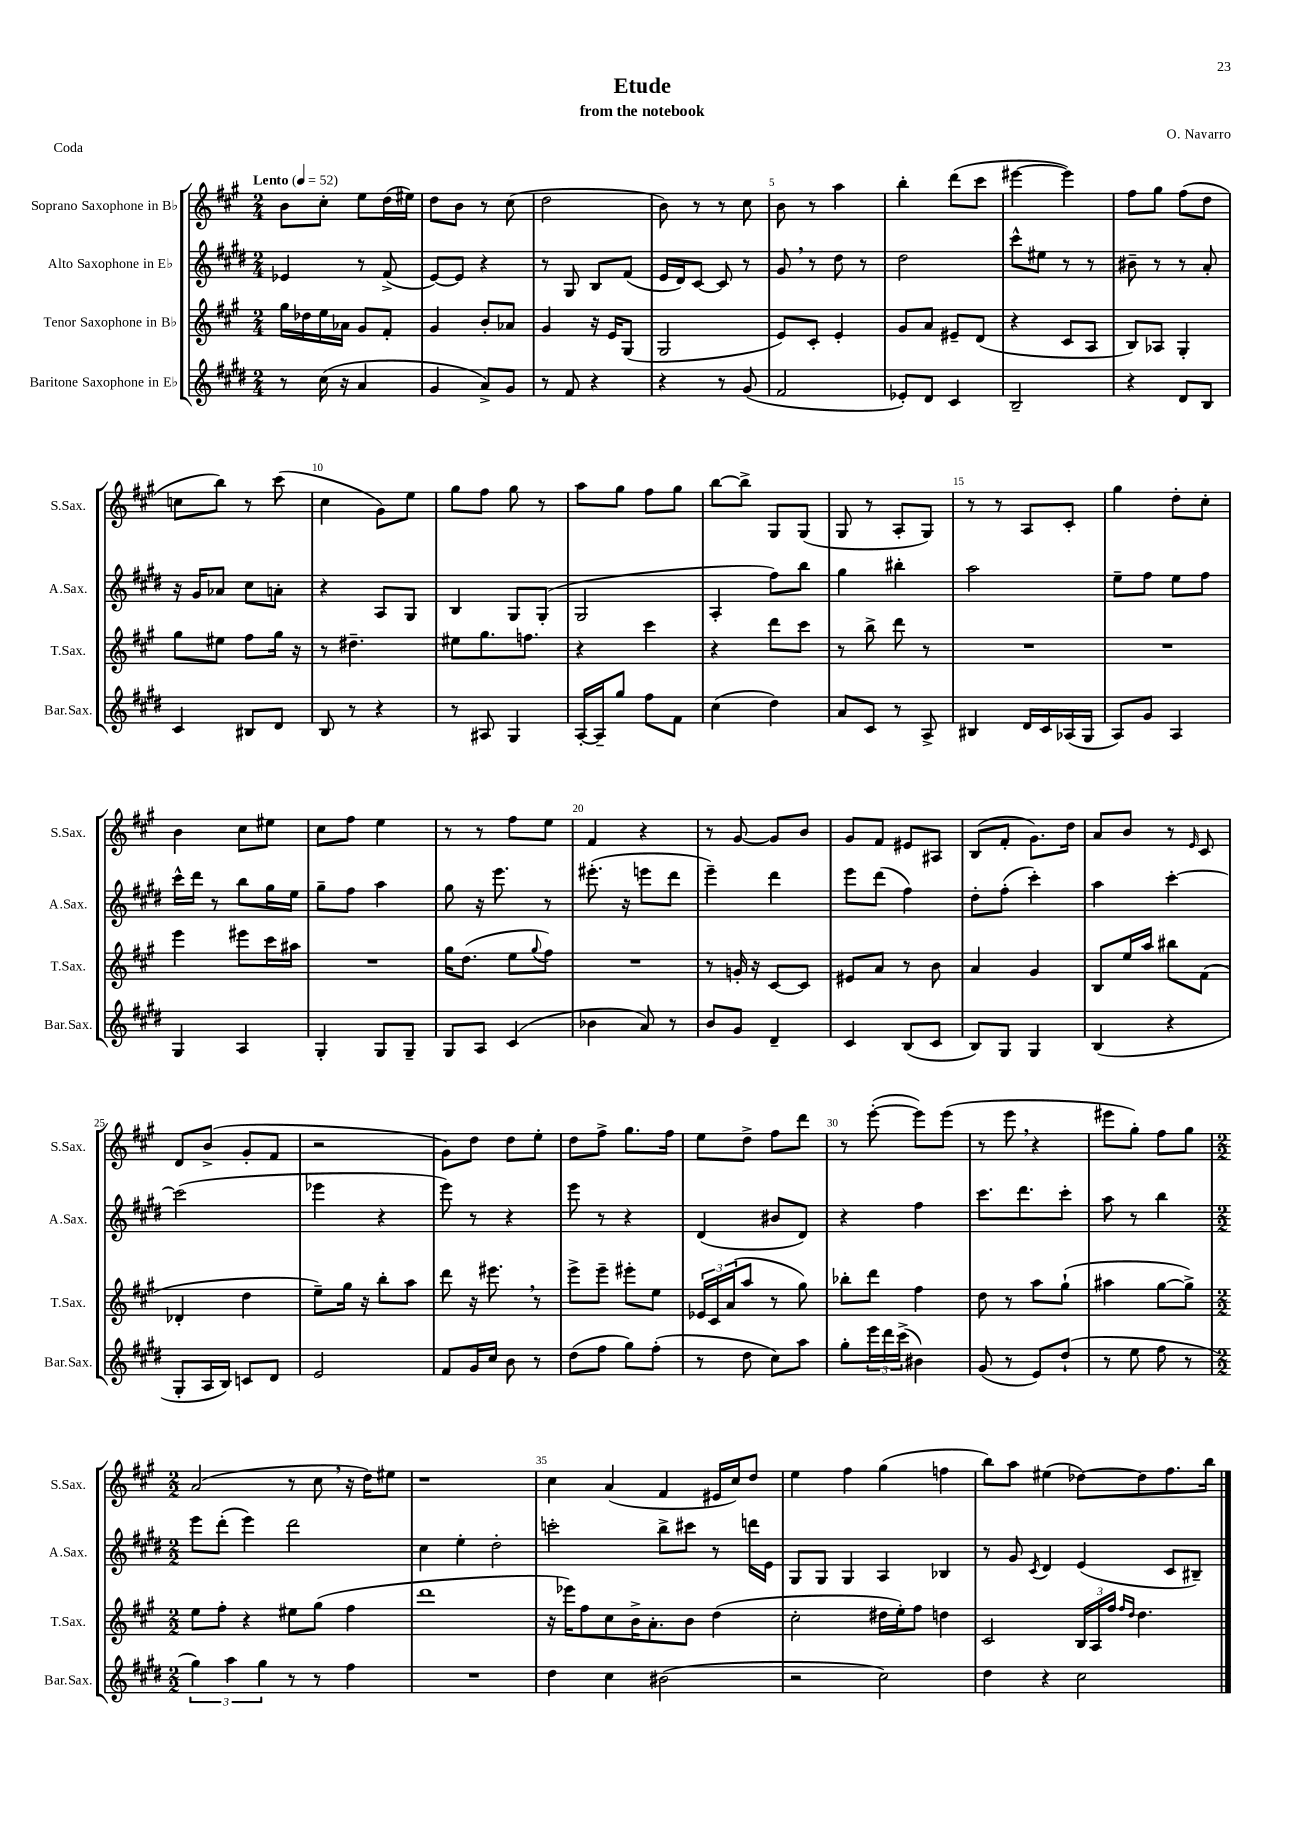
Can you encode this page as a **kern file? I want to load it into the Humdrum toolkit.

**kern	**kern	**kern	**kern
*part4	*part3	*part2	*part1
*staff4	*staff3	*staff2	*staff1
*I"Baritone Saxophone in E♭	*I"Tenor Saxophone in B♭	*I"Alto Saxophone in E♭	*I"Soprano Saxophone in B♭
*I'Bar.Sax.	*I'T.Sax.	*I'A.Sax.	*I'S.Sax.
*clefG2	*clefG2	*clefG2	*clefG2
*k[f#c#g#d#]	*k[f#c#g#]	*k[f#c#g#d#]	*k[f#c#g#]
*M2/4	*M2/4	*M2/4	*M2/4
*MM52	*MM52	*MM52	*MM52
=1	=1	=1	=1
!	!	!	!LO:TX:a:B:t=Lento
8r	16gg#\LL	4e-X/	8b\L
.	16dd-X\	.	.
(16cc#\	16ee\	.	8cc#'\J
16r	16a-X\JJ	.	.
4a/	8g#/L	8r	8ee\L
.	8f#'/J	(8f#^/	(16dd\L
.	.	.	16ee#X\JJ)
=2	=2	=2	=2
4g#/	4g#/	[8e/L)	8dd\L
.	.	8e/J]	8b\J
8a^/L)	8b'/L	4r	8r
8g#/J	8a-X/J	.	(8cc#\
=3	=3	=3	=3
8r	4g#/	8r	2dd\
8f#/	.	8G#/	.
4r	16r	8B/L	.
.	16e/KL	.	.
.	(8G#/J	(8f#/J	.
=4	=4	=4	=4
4r	2G#/	16e/LL	8b\)
.	.	16d#/J)	.
.	.	[8c#/J	8r
8r	.	8c#/]	8r
(8g#/	.	8r	8cc#\
=5	=5	=5	=5
2f#/	8e/L)	8g#,/	8b\
.	8c#'/J	8r	8r
.	4e'/	8dd#\	4aa\
.	.	8r	.
=6	=6	=6	=6
8e-X'/L)	8g#/L	2dd#\	4bb'\
8d#/J	8a/J	.	.
4c#/	8e#X~/L	.	(8ddd\L
.	(8d/J	.	8ccc#\J
=7	=7	=7	=7
2B~/	4r	8ccc#^^\L	[4eee#X\
.	.	8ee#X\J	.
.	8c#/L	8r	4eee#\])
.	8A/J	8r	.
=8	=8	=8	=8
4r	8B/L)	8b#X~\	8ff#\L
.	8A-X/J	8r	8gg#\J
8d#/L	4G#'/	8r	(8ff#\L
8B/J	.	8a'/	8dd\J
!!LO:LB:g=z
=9	=9	=9	=9
4c#/	8gg#\L	16r	8ccn\L
.	.	16g#/KL	.
.	8ee#X\J	8a-X/J	8bb\J)
8B#X/L	8ff#\L	8cc#\L	8r
8d#/J	16gg#\Jk	8an'\J	(8ccc#\
.	16r	.	.
=10	=10	=10	=10
8B/	8r	4r	4cc#\
8r	4.dd#X~\	.	.
4r	.	8A/L	8g#\L)
.	.	8G#/J	8ee\J
=11	=11	=11	=11
8r	8ee#X\L	4B/	8gg#\L
8A#X/	8.gg#\	.	8ff#\J
4G#/	.	8G#/L	8gg#\
.	8.ffn\J	.	.
.	.	(8G#'/J	8r
=12	=12	=12	=12
[16A'/LL	4r	2G#/	8aa\L
16A~/J]	.	.	.
8gg#/J	.	.	8gg#\J
8ff#\L	4ccc#\	.	8ff#\L
8f#\J	.	.	8gg#\J
=13	=13	=13	=13
(4cc#\	4r	4A'/	[8bb\L
.	.	.	8bb^\J]
4dd#\)	8ddd\L	8ff#\L)	8G#/L
.	8ccc#\J	8bb\J	(8G#/J
=14	=14	=14	=14
8a/L	8r	4gg#\	8G#/
8c#/J	8bb^\	.	8r
8r	8ddd\	4bb#X'\	8A'/L
8A^/	8r	.	8G#/J)
=15	=15	=15	=15
4B#X/	2r	2aa\	8r
.	.	.	8r
16d#/LL	.	.	8A/L
16c#/	.	.	.
(16A-X/	.	.	8c#'/J
16G#/JJ	.	.	.
=16	=16	=16	=16
8A/L)	2r	8ee~\L	4gg#\
8g#/J	.	8ff#\J	.
4A/	.	8ee\L	8dd'\L
.	.	8ff#\J	8cc#'\J
!!LO:LB:g=z
=17	=17	=17	=17
4G#/	4eee\	16ccc#^^\LL	4b\
.	.	16ddd#\JJ	.
.	.	8r	.
4A/	8eee#X\L	8bb\L	8cc#\L
.	16ccc#\L	16gg#\L	8ee#X\J
.	16aa#X\JJ	16ee\JJ	.
=18	=18	=18	=18
4G#'/	2r	8gg#~\L	8cc#\L
.	.	8ff#\J	8ff#\J
8G#/L	.	4aa\	4ee\
8G#~/J	.	.	.
=19	=19	=19	=19
8G#/L	16gg#\KL	8gg#\	8r
.	(8.dd\J	.	.
8A/J	.	16r	8r
.	.	8.eee\	.
(4c#/	8ee\L	.	8ff#\L
.	8qqgg#/	.	.
.	8ff#\J)	8r	8ee\J
=20	=20	=20	=20
4b-X\	2r	(8.eee#X'\	4f#/
.	.	16r	.
8a/)	.	8eeen\L	4r
8r	.	8ddd#\J	.
=21	=21	=21	=21
8b/L	8r	4eee~\)	8r
8g#/J	16gn'/	.	[8g#/
.	16r	.	.
4d#~/	[8c#/L	4ddd#\	8g#/L]
.	8c#/J]	.	8b/J
=22	=22	=22	=22
4c#/	8e#X/L	8eee\L	8g#/L
.	8a/J	(8ddd#\J	8f#/J
(8B/L	8r	4ff#\)	8e#X/L
8c#/J	8b\	.	8A#X/J
=23	=23	=23	=23
8B/L)	4a/	8dd#'\L	(8B/L
8G#/J	.	(8ff#'\J	8f#'/J
4G#/	4g#/	4ccc#'\)	8.g#\L)
.	.	.	16dd\Jk
=24	=24	=24	=24
(4B/	8B/L	4aa\	8a/L
.	16ee/L	.	8b/J
.	16aa/JJ	.	.
4r	8bb#X\L	[4ccc#'\	8r
.	.	.	16qqe/
.	(8f#\J	.	8c#/
!!LO:LB:g=z
=25	=25	=25	=25
8G#'/L	4d-X'/	(2ccc#\]	8d/L
16A/L	.	.	(8b^/J
16B/JJ)	.	.	.
8cn/L	4dd\	.	8g#'/L
8d#/J	.	.	8f#/J
=26	=26	=26	=26
2e/	8ee~\L)	4eee-X\	2r
.	16gg#\Jk	.	.
.	16r	.	.
.	8bb'\L	4r	.
.	8aa\J	.	.
=27	=27	=27	=27
8f#/L	8ddd\	8eee\)	8g#\L)
16g#/L	16r	8r	8dd\J
16cc#/JJ	8.eee#X,\	.	.
8b\	.	4r	8dd\L
8r	8r	.	8ee'\J
=28	=28	=28	=28
(8dd#\L	8eee^\L	8eee\	8dd\L
8ff#\J	8eee~\J	8r	8ff#^\J
8gg#\L)	8eee#X'\L	4r	8.gg#\L
(8ff#'\J	8ee\J	.	.
.	.	.	16ff#\Jk
=29	=29	=29	=29
8r	24e-X/LL	(4d#/	8ee\L
.	24c#/	.	.
.	(24a/J	.	.
8dd#\	8aa/J	.	8dd^\J
8cc#\L)	8r	8b#X/L	8ff#\L
8aa\J	8gg#\)	8d#/J)	8ddd\J
=30	=30	=30	=30
8gg#'\L	8bb-X'\L	4r	8r
24eee\L	8ddd\J	.	([8eee'\
24ddd#\	.	.	.
(24ccc#^\JJ	.	.	.
4b#X\)	4ff#\	4ff#\	8eee\L])
.	.	.	(8eee\J
=31	=31	=31	=31
(8g#/	8dd\	8.ccc#\L	8r
8r	8r	.	8eee,\
.	.	8.ddd#\	.
8e/L)	8aa\L	.	4r
(8dd#`/J	(8gg#`\J	8ccc#'\J	.
=32	=32	=32	=32
8r	4aa#X\	8aa\	8eee#X\L
8ee\	.	8r	8gg#'\J)
8ff#\	[8gg#\L	4bb\	8ff#\L
8r	8gg#^\J])	.	8gg#\J
!!LO:LB:g=z
=33	=33	=33	=33
*M2/2	*M2/2	*M2/2	*M2/2
6gg#\)	8ee\L	8eee\L	(2a/
.	8ff#'\J	(8ddd#'\J	.
6aa\	.	.	.
.	4r	4eee\)	.
6gg#\	.	.	.
8r	8ee#X\L	2ddd#\	8r
8r	(8gg#\J	.	8cc#,\
4ff#\	4ff#\	.	16r
.	.	.	16dd\KL)
.	.	.	8ee#X\J
=34	=34	=34	=34
1r	1ddd	4cc#\	1r
.	.	4ee'\	.
.	.	2dd#'\	.
=35	=35	=35	=35
4dd#\	16r	2cccn'\	4cc#\
.	16eee-X\KL)	.	.
.	8ff#\	.	.
4cc#\	8cc#\	.	(4a/
.	16b^\K	.	.
.	8.a'\	.	.
(2b#X\	.	8bb^\L	4f#/
.	8b\J	8ccc#X\J	.
.	(4dd\	8r	16e#X/LL
.	.	.	16cc#/J)
.	.	16dddn\LL	8dd/J
.	.	16e\JJ	.
=36	=36	=36	=36
2r	2cc#'\	8G#/L	4ee\
.	.	8G#/J	.
.	.	4G#/	4ff#\
2cc#\)	16dd#X\LL	4A/	(4gg#\
.	16ee'\J)	.	.
.	8ff#\J	.	.
.	4ddn\	4B-X/	4ffn\
=37	=37	=37	=37
4dd#\	2c#/	8r	8bb\L)
.	.	8g#/	8aa\J
.	.	8qc#/	.
4r	.	4d#/	(4ee#X\
2cc#\	24B/LL	(4e/	[8dd-X\L)
.	24A/	.	.
.	24ff#/JJ	.	.
.	16qqff#/LL	.	.
.	16qqdd/JJ	.	.
.	4.dd\	.	8dd-\]
.	.	8c#/L	8.ff#\
.	.	8B#X~/J)	.
.	.	.	16bb\Jk
==	==	==	==
*-	*-	*-	*-
